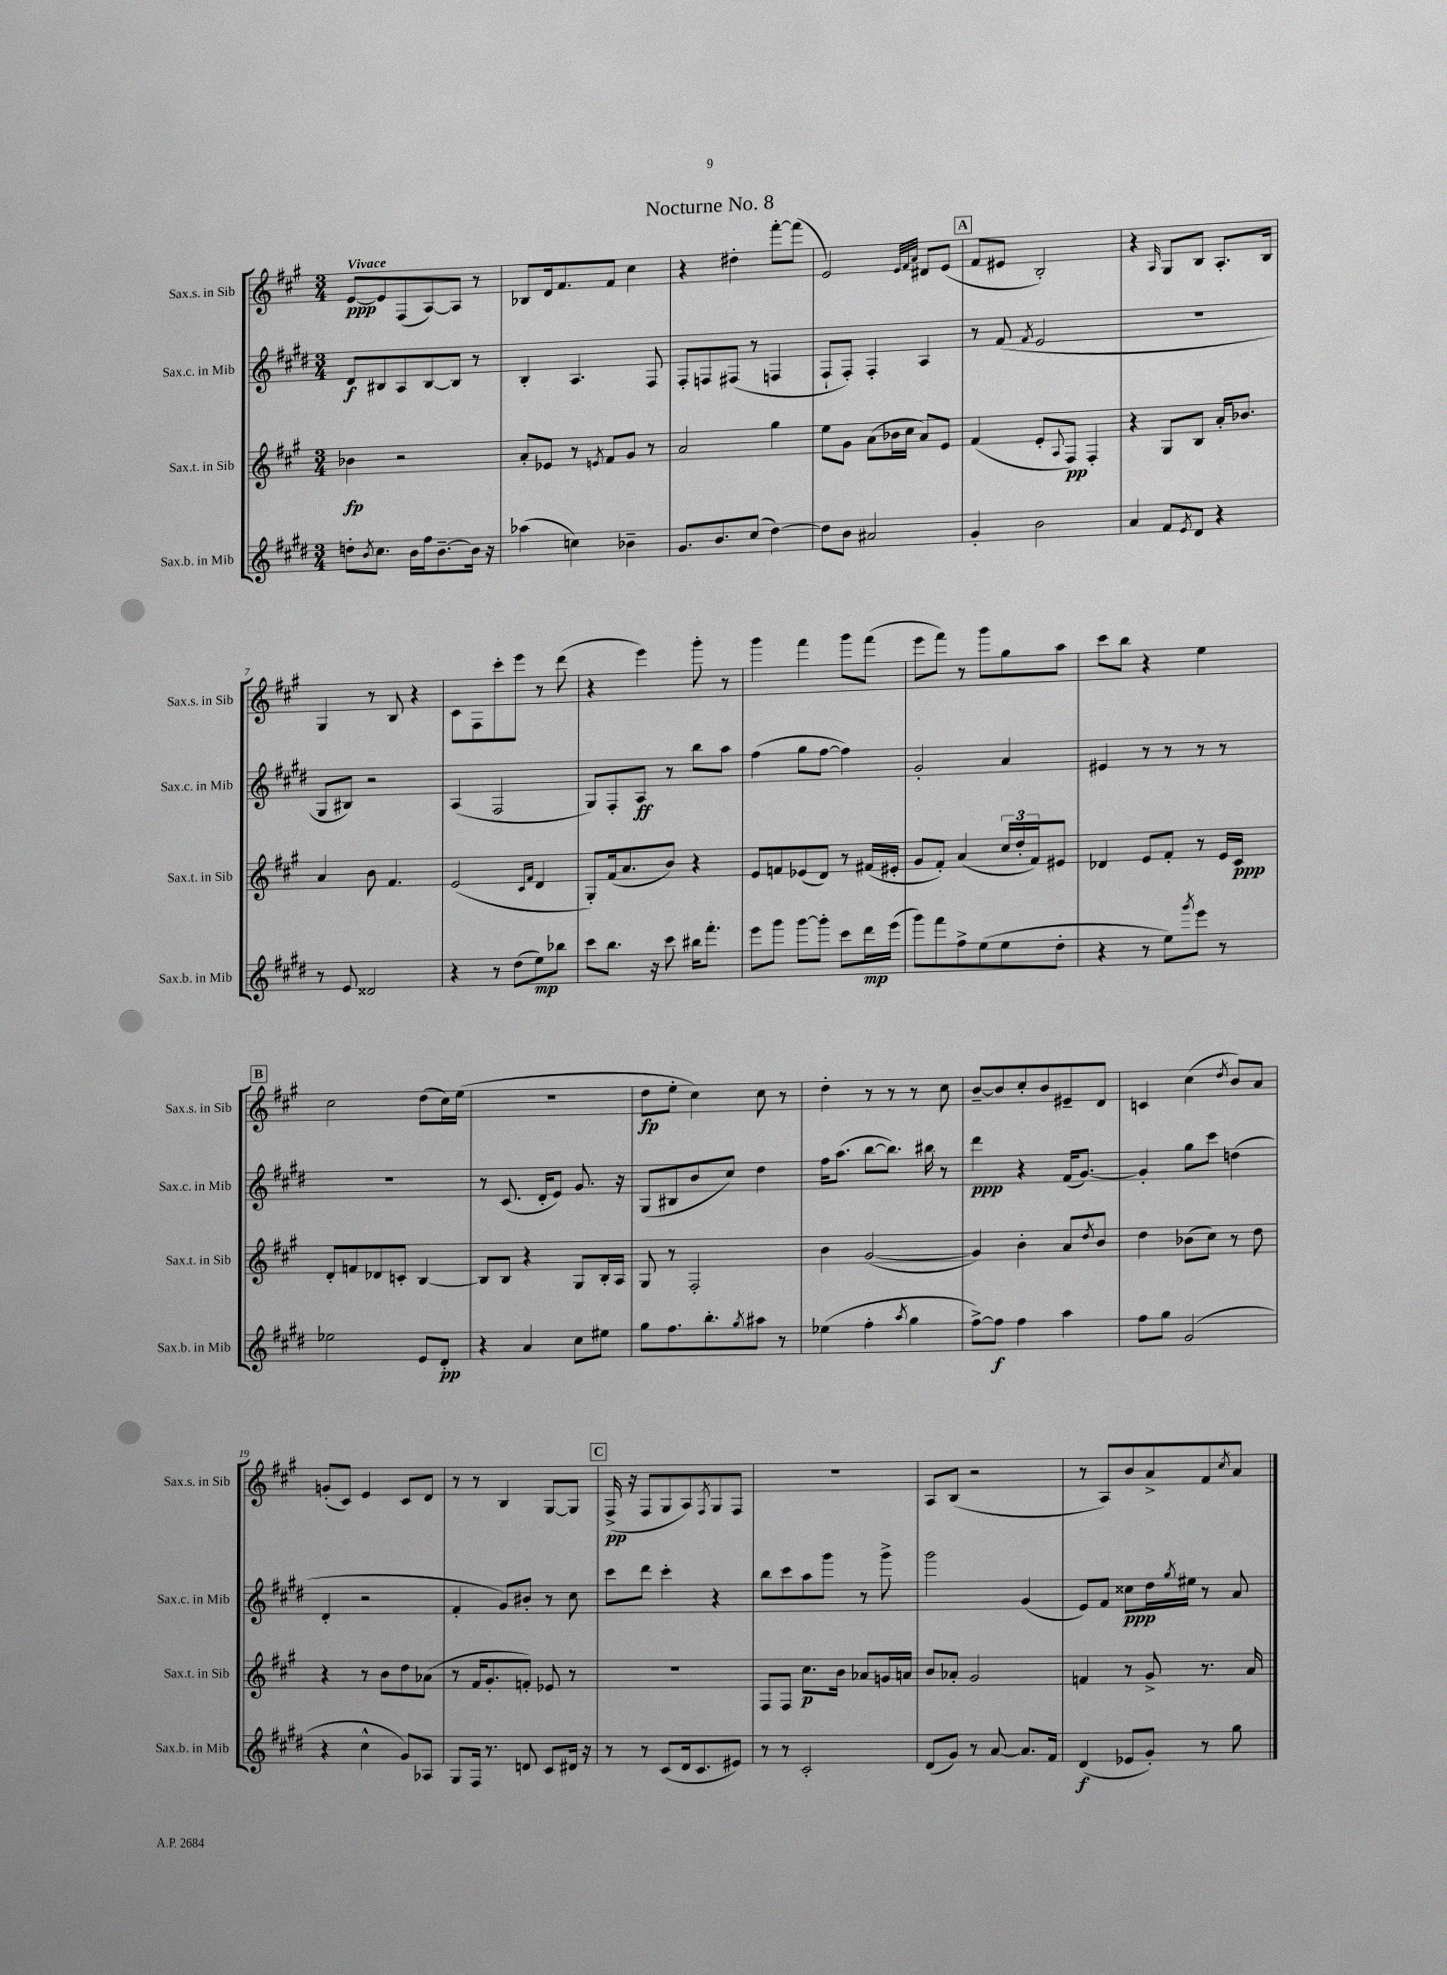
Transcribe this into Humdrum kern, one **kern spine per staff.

**kern	**kern	**kern	**kern
*staff4	*staff3	*staff2	*staff1
*clefG2	*clefG2	*clefG2	*clefG2
*k[f#c#g#d#]	*k[f#c#g#]	*k[f#c#g#d#]	*k[f#c#g#]
*M3/4	*M3/4	*M3/4	*M3/4
8dd'	4b-	8d#	[8e
8qb	.	.	.
8.cc#	.	8B#	8e]
.	2r	8A	(8F#
16b	.	.	.
16ff#	.	[8B#	[8A)
[8.b~	.	.	.
.	.	8B#]	8A]
16b]	.	8r	8r
16r	.	.	.
=	=	=	=
(4aa-	8a'	4B'	8B-
.	8e-	.	16d
.	.	.	8.f#
4cc)	8r	4.A	.
.	8qe	.	.
.	8f#	.	8f#
4b-~	8g#	.	4cc#
.	8r	8F#	.
=	=	=	=
8.g#	2a	8F#'	4r
.	.	8F	.
8.b	.	.	.
.	.	(8F#	4dd#'
(8cc#	.	8r	.
[4dd#)	4gg#	4F	[8fff#'
.	.	.	(8fff#]
=	=	=	=
8dd#]	8ee	8F#`	2e)
8b	8g#	8F#')	.
2a#	(8a	4F#'	.
.	16b-	.	.
.	16cc#	.	.
.	.	.	32qqe
.	.	.	32qqf#
.	.	.	32qqa
.	8a)	4A	8d#
.	8e	.	(8e
=	=	=	=
4g#'	(4f#	8r	8f#
.	.	(8f#	8e#
.	.	8qf#	.
2b	8e'	2e	2B')
.	8qqA	.	.
.	8F#)	.	.
.	4F#'	.	.
=	=	=	=
4a	4r	2.r	4r
.	.	.	16qqA
8f#	8G#	.	8G#
8qe	.	.	.
8d#	8B	.	8B
4r	16a'	.	8.A'
.	8.b-	.	.
.	.	.	16B
=	=	=	=
8r	4a	8G#	4G#
8e	.	8B#)	.
2d##	8b	2r	8r
.	4.f#	.	8B
.	.	.	4r
=	=	=	=
4r	(2e	(4A	8c#
.	.	.	8F#
8r	.	2F#	8ccc#'
(8dd#	.	.	8eee
.	16qqc#	.	.
.	16qqf#	.	.
8ee)	4d	.	8r
8bb-	.	.	(8ddd
=	=	=	=
8ccc#	8G#')	8G#)	4r
8.bb	(16f#	8F#'	.
.	8.a	.	.
.	.	8A	4eee)
16r	.	.	.
8ccc#	8b)	8r	.
16bb#	4r	8bb	8ggg#'
8.fff#'	.	.	.
.	.	8aa	8r
=	=	=	=
8eee	8e	(4ff#	4ggg#
8ggg#	8f	.	.
[8ggg#	(8e-	8gg#	4fff#
8ggg#']	8d)	[8ff#	.
8ccc#	8r	4ff#])	8ggg#
16ddd#	(16f#	.	(8fff#
(16eee	16e#'	.	.
=	=	=	=
8ggg#)	8g#	2g#'	8eee
8fff#	8f#')	.	8fff#)
8ff#^	(4a	.	8r
(8ee	.	.	8ggg#
8ee	24cc#	4a	8gg#
.	24dd'	.	.
.	24f#)	.	.
8dd#'	8e#	.	8aa
=	=	=	=
4r	4d-	4e#	8ccc#
.	.	.	8bb
8r	8e	8r	4r
8ee)	8f#'	8r	.
8qggg#	.	.	.
8eee	8r	8r	4ee
8r	16e	8r	.
.	16c#	.	.
=	=	=	=
2ee-	8d'	2.r	2cc#
.	8f	.	.
.	8d-	.	.
.	8c'	.	.
8e	[4B	.	(8dd
8d#'	.	.	16cc#)
.	.	.	(16ee
=	=	=	=
4r	8B]	8r	2.r
.	8B	(8.c#	.
4a	4r	.	.
.	.	16d#'	.
.	.	8e)	.
8cc#	8G#	8.g#	.
8ee#	16B'	.	.
.	16A	16r	.
=	=	=	=
8gg#	8G#	(8G#	8dd
8.ff#	8r	8B#	8ee'
.	2F#'	8b	4cc#)
8.bb'	.	.	.
.	.	8cc#)	.
8qgg#	.	.	.
8aa#	.	4dd#	8cc#
8r	.	.	8r
=	=	=	=
(4ee-	4b	16ff#	4dd'
.	.	(8.aa	.
4ff#'	([2g#	[8bb	8r
.	.	8.bb])	8r
8qaa	.	.	.
4gg#	.	.	8r
.	.	16bb#	.
.	.	8r	8cc#
=	=	=	=
[8ff#^)	4g#])	4ddd#	[8b~
8ff#]	.	.	8b]
4ff#	4b'	4r	8cc#'
.	.	.	8b
4aa	8a	(16f#	8e#~
.	.	[8.g#)	.
.	8qdd	.	.
.	8b	.	8d
=	=	=	=
8ff#	4dd	4g#']	4c
8gg#	.	.	.
(2g#	(8b-	8gg#	(4cc#
.	8cc#)	8ccc#	.
.	.	.	8qdd
.	8r	(4dd	8b)
.	8dd	.	8a
=	=	=	=
4r	4r	4d#'	(8g'
.	.	.	8c#)
4cc#^^	8r	2r	4e
.	8b	.	.
8g#)	8dd	.	8c#
8A-	(8a-	.	8d
=	=	=	=
8G#	8r	4f#'	8r
16F#	16f#	.	8r
8.r	8.g#'	.	.
.	.	8g#)	4B
8d	8f')	8b#'	.
8c#	8e-	8r	[8G#
16d#	8r	8cc#	8G#]
16r	.	.	.
=	=	=	=
8r	2.r	8ccc#	(16F#^
.	.	.	16r
8r	.	8ddd#	8F#
(8c#	.	4ccc#'	8G#
16d#	.	.	8A)
8.c#	.	.	.
.	.	.	8qF#
.	.	4r	8G#
8e#)	.	.	8F#
=	=	=	=
8r	8F#	8bb	2.r
8r	8F#	8ccc#	.
2c#'	8.cc#	8aa	.
.	.	8ggg#	.
.	16b	.	.
.	8a-	8r	.
.	16g	8ggg#^	.
.	16a	.	.
=	=	=	=
(8d#	8b	2ggg#	8A
8g#)	8a-'	.	(8B
8r	2g#	.	2r
[8a	.	.	.
8.a]	.	(4g#	.
16f#	.	.	.
=	=	=	=
(4d#	4f	8e)	8r
.	.	8f#	8A)
8e-	8r	8cc##	8b
8g#')	8g#^	16dd#	8a^
.	.	8qgg#	.
.	.	16ee#	.
8r	8.r	8r	8f#
.	.	.	8qcc#
8gg#	.	8a	8a
.	16a	.	.
==	==	==	==
*-	*-	*-	*-
